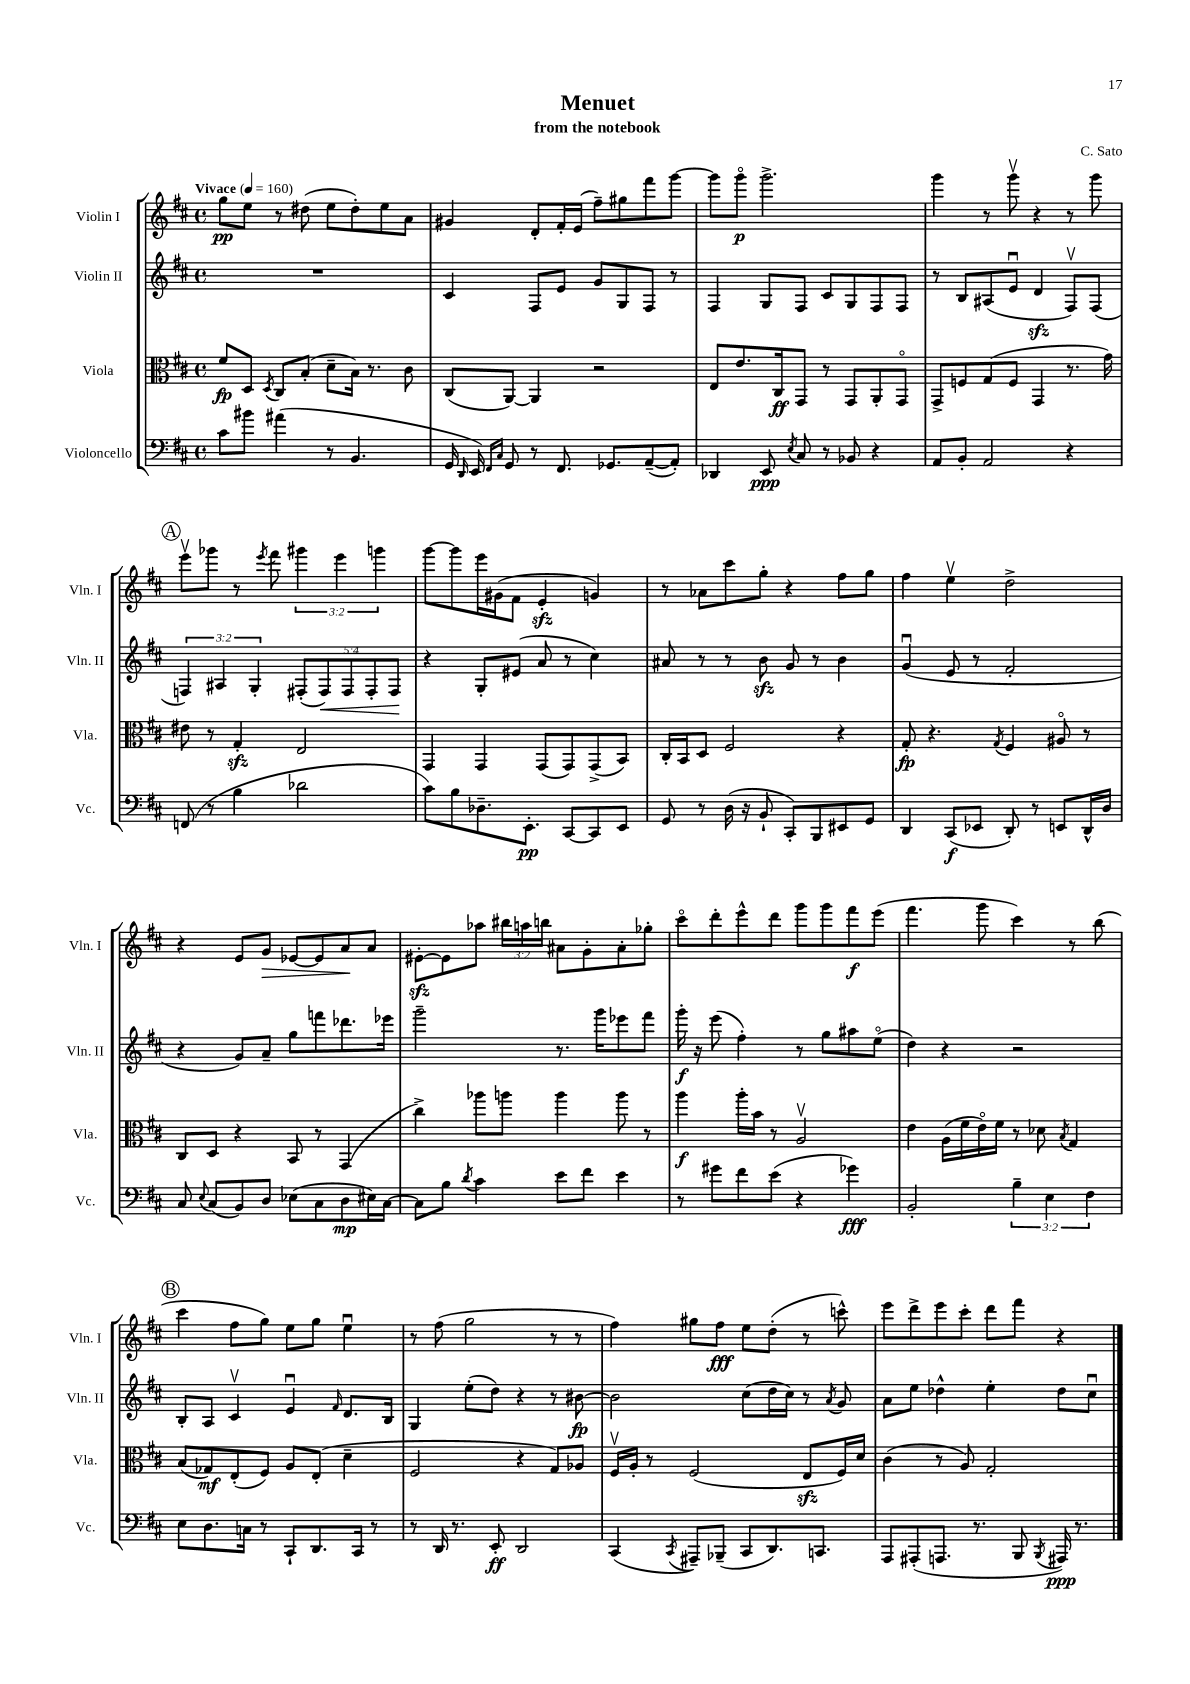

**kern	**kern	**kern	**kern
*staff4	*staff3	*staff2	*staff1
*clefF4	*clefC3	*clefG2	*clefG2
*k[f#c#]	*k[f#c#]	*k[f#c#]	*k[f#c#]
*M4/4	*M4/4	*M4/4	*M4/4
*met(c)	*met(c)	*met(c)	*met(c)
*MM160	*MM160	*MM160	*MM160
8c#\L	8f#/L	1r	8gg\L
8b#\J	8D/J	.	8ee\J
.	8qD/	.	.
(4a#\	8C#/L	.	8r
.	(8B'/J	.	(8dd#\
8r	8d~\L	.	8ee\L
4.BB/	16B\Jk)	.	8dd#'\)
.	8.r	.	.
.	.	.	8ee\
.	8c#\	.	8a\J
=	=	=	=
16GG/	(8C#/L	4c#/	4g#/
16qqDD/	.	.	.
16EE/)	.	.	.
16qqFF#/LL	.	.	.
16qqC#/JJ	.	.	.
8GG/	[8AA/J)	.	.
8r	4AA/]	8F#/L	8d'/L
8.FF#/	.	8e/J	16f#'/L
.	.	.	(16e/JJ
.	2r	8g/L	8ff#~\L)
8.GG-/L	.	.	.
.	.	8G/	8gg#\
([8AA~/	.	8F#/J	8fff#\
8AA'/]J)	.	8r	[8ggg\J
=	=	=	=
4DD-/	8E/L	4F#/	8ggg\]L
.	8.e/	.	8gggo\J
8EE/	.	8G/L	2.ggg^\
.	16C#/k	.	.
8qE/	.	.	.
8C#/	8GG/J	8F#/J	.
8r	8r	8c#/L	.
8BB-/	8GG/L	8G/	.
4r	8AA'/	8F#/	.
.	8GGo/J	8F#/J	.
=	=	=	=
8AA/L	8GG^/L	8r	4ggg\
8BB'/J	8F/	8B/L	.
2AA/	(8G/	(8A#/	8r
.	8F/J	8eu/J	8gggv\
.	4GG/	4d/	4r
4r	8.r	8F#v/L)	8r
.	.	(8F#/J	8ggg\
.	16g\)	.	.
=	=	=	=
(8FF/	8e#\	6F/)	8eeev\L
8r	8r	.	8ggg-\J
.	.	6A#/	.
4B\	4G'/	.	8r
.	.	6G'/	.
.	.	.	8qeee/
.	.	.	8fff#\
2d-\	2E/	(10F#'/L	6ggg#\
.	.	10F#/)	.
.	.	.	6eee\
.	.	10F#/	.
.	.	10F#'/	.
.	.	.	6ggg\
.	.	10F#/J	.
=	=	=	=
8c#\L)	4GG/	4r	[8ggg\L
8B\	.	.	8ggg\]
8.D-~\	4GG/	8G'/L	16eee\L
.	.	.	(16g#\J
.	.	(8e#/J	8f#\J
8.EE'\J	.	.	.
.	(8GG/L	8a/	4e'/
[8CC#/L	8GG/)	8r	.
8CC#/]	(8GG^/	4cc#\)	4g/)
8EE/J	8BB/J)	.	.
=	=	=	=
8GG/	16C#'/LL	8a#/	8r
.	16BB/J	.	.
8r	8D/J	8r	8a-\L
(16D\	2F#/	8r	8ccc#\
16r	.	.	.
8BB`/	.	8b\	8gg'\J
8CC#'/L)	.	8g/	4r
8BBB/	.	8r	.
8EE#/	4r	4b\	8ff#\L
8GG/J	.	.	8gg\J
=	=	=	=
4DD/	8G'/	(4gu/	4ff#\
.	4.r	.	.
(8CC#/L	.	8e/	4eev\
8EE-/J	.	8r	.
.	8qG/	.	.
8DD'/)	4F#/	2f#'/	2dd^\
8r	.	.	.
8EE/L	8A#o/	.	.
16DD^^/L	8r	.	.
16D/JJ	.	.	.
=	=	=	=
8C#/	8C#/L	4r	4r
8qqE/	.	.	.
(8C#/L	8D/J	.	.
8BB/)	4r	8g/L)	8e/L
8D/J	.	8a~/J	8g/J
(8E-\L	8BB/	8gg\L	[8e-/L
8C#\	8r	8fff\	8e-/]
8D\	(4GG/	8.ddd-\	8a/
16E#\L)	.	.	8a/J
[16C#\JJ	.	16eee-\Jk	.
=	=	=	=
8C#\]L	4cc#^\)	2ggg~\	[8e#'\L
8B\J	.	.	8e#\]
8qd/	.	.	.
4c#\	8aa-\L	.	8aa-\J
.	8aa\J	.	24bb#\LL
.	.	.	24aa\
.	.	.	24bb\JJ
8e\L	4aa\	8.r	8a#\L
8f#\J	.	.	8g'\
.	.	16ggg\LK	.
4e\	8aa\	8eee-\	8a#'\
.	8r	8fff#\J	8gg-'\J
=	=	=	=
8r	4aa\	16ggg'\	8ccc#o\L
.	.	16r	.
8g#\L	.	(8eee\	8ddd'\
8f#\	16aa'\LL	4ff#'\)	8eee^^\
.	16b\JJ	.	.
(8e\J	8r	.	8ddd\J
4r	2Av/	8r	8ggg\L
.	.	8gg\L	8ggg\
4g-\)	.	8aa#\	8fff#\
.	.	(8eeo\J	(8eee\J
=	=	=	=
2BB'/	4e\	4dd\)	4.fff#\
.	(16A\LL	4r	.
.	16f#\	.	.
.	16eo\)	.	8ggg\
.	16f#\JJ	.	.
6B~\	8r	2r	4ccc#\)
.	8d-\	.	.
6E\	.	.	.
.	8qB/	.	.
.	4G/	.	8r
6F#\	.	.	.
.	.	.	(8bb\
=	=	=	=
8E\L	(8B/L	8B'/L	4ccc#\
8.D\	8G-/)	8A/J	.
.	(8E'/	4c#v/	8ff#\L
16C\Jk	.	.	.
8r	8F#/J)	.	8gg\J)
8CC#`/L	8A/L	4eu/	8ee\L
8.DD/	(8E'/J	.	8gg\J
.	.	16qqf#/	.
.	4d~\	8.d/L	4eeu\
16CC#/Jk	.	.	.
8r	.	.	.
.	.	16B/Jk	.
=	=	=	=
8r	2F#/	4G/	8r
16DD/	.	.	(8ff#\
8.r	.	.	.
.	.	(8ee'\L	2gg\
8EE'/	.	8dd\J)	.
2DD/	4r	4r	.
.	8G/L)	8r	8r
.	8A-/J	[8b#\	8r
=	=	=	=
(4CC#/	16F#v/LL	2b#\]	4ff#\)
.	16A'/JJ	.	.
.	8r	.	.
8qCC#/	.	.	.
8AAA#~/L)	(2F#/	.	8gg#\L
(8BBB-~/J	.	.	8ff#\J
8CC#/L	.	(8cc#\L	8ee\L
8.DD/)	.	16dd\L	(8dd'\J
.	.	16cc#\JJ)	.
.	8E/L	8r	8r
8.CC/J	.	.	.
.	.	8qa/	.
.	16F#/L)	8g/	8ccc^^\)
.	16d/JJ	.	.
=	=	=	=
8AAA/L	(4c#\	8a\L	8eee\L
(8AAA#'/	.	8ee\J	8ddd^\
8.AAA/J	8r	4dd-^^\	8eee\
.	8A/)	.	8ccc#'\J
8.r	.	.	.
.	2G'/	4ee'\	8ddd\L
8BBB/	.	.	8fff#\J
8qBBB/	.	.	.
16AAA#/)	.	8dd-\L	4r
8.r	.	.	.
.	.	8cc#u\J	.
==	==	==	==
*-	*-	*-	*-
